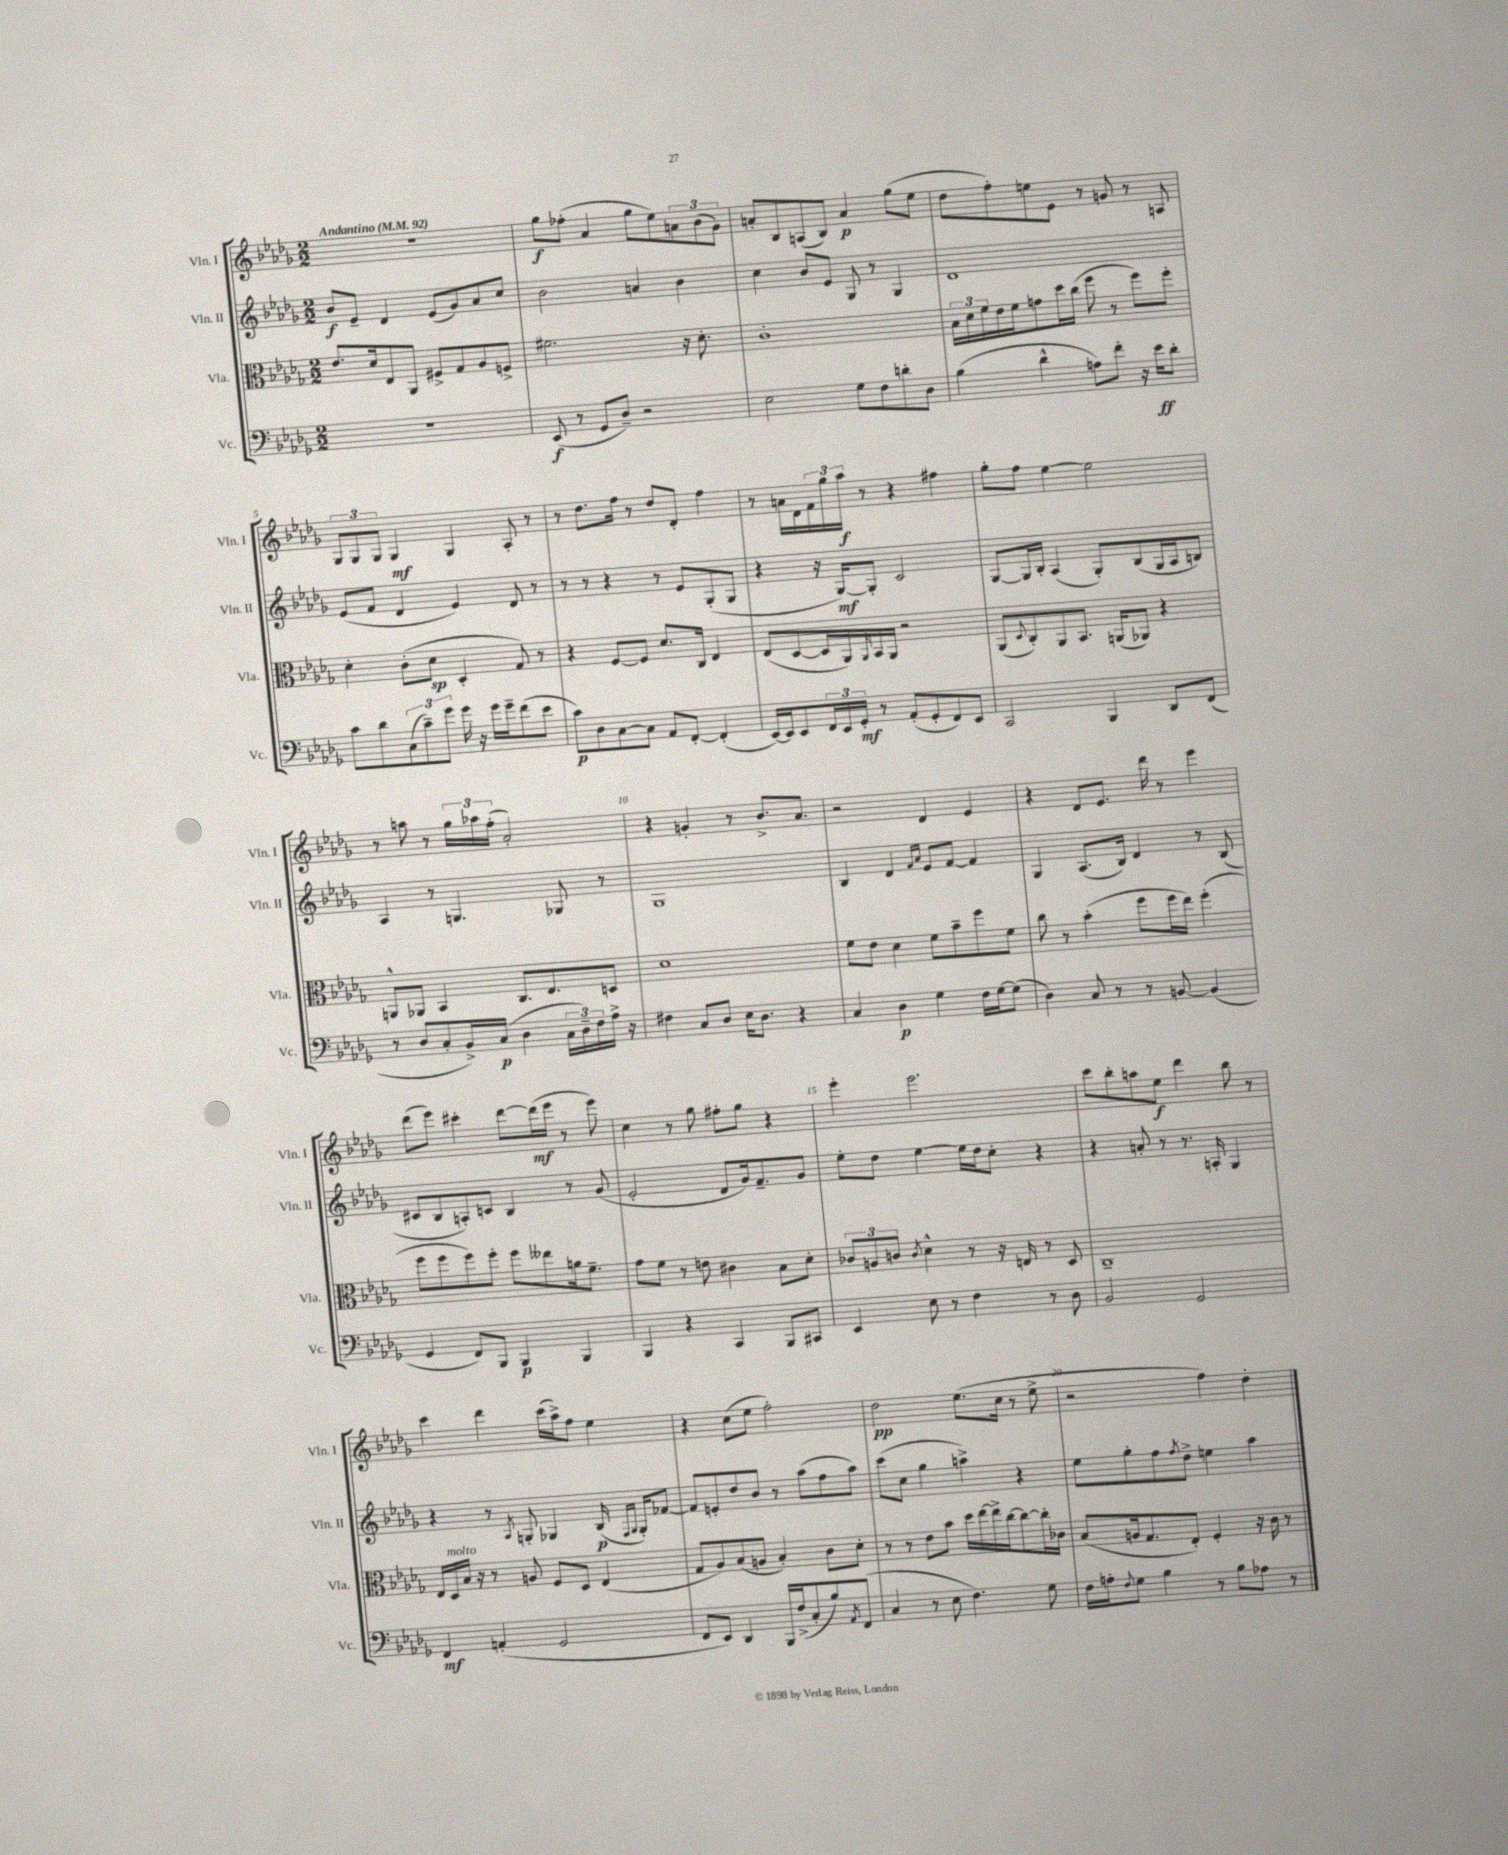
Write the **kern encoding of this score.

**kern	**kern	**kern	**kern
*staff4	*staff3	*staff2	*staff1
*clefF4	*clefC3	*clefG2	*clefG2
*k[b-e-a-d-g-]	*k[b-e-a-d-g-]	*k[b-e-a-d-g-]	*k[b-e-a-d-g-]
*M2/2	*M2/2	*M2/2	*M2/2
*MM92	*MM92	*MM92	*MM92
1r	8.e-/L	8b-/L	1r
.	.	8e-~/J	.
.	16d-/k	.	.
.	8E-/	4d-/	.
.	8AA-/J	.	.
.	8F#^/L	(8e-/L	.
.	8G-/	8g-/)	.
.	8A-/	8a-/	.
.	8F^/J	8cc/J	.
=	=	=	=
(8EE-/	2.f#\	2b-\	8gg-\L
8r	.	.	(8ff-'\J
8GG-/L	.	.	4a-/
8D-~/J)	.	.	.
2r	.	4a/	8gg-\L
.	.	.	8ee-\)
.	16r	4b-\	12a\
.	8.d-'\	.	.
.	.	.	(12b-\
.	.	.	12g-\J)
=	=	=	=
2E-\	1c'	4cc\	8a'/L
.	.	.	8B-/
.	.	8b-/L	(8A/
.	.	8e-/J	8B-/J)
8G-\L	.	8G-/	4a/
8F\	.	8r	.
8d'\	.	4G-/	(8gg-\L
8D-\J	.	.	8ee-\J
=	=	=	=
(4B-\	24B-\LL	1d-	8dd-\L
.	24d-\	.	.
.	24f\	.	.
.	16e-\	.	8ff'\)
.	16f\J	.	.
4d-^^\	8g\	.	8ee\
.	16dd-\L	.	8e-\J
.	(16cc\JJ	.	.
8A\L)	8ff\	.	8r
8f'\J	8r	.	8g/
16r	8ff\L)	.	8r
16e-\LK	.	.	.
8d-'\J	8ff'\J	.	8A/
=	=	=	=
8c\L	4d-'\	(8e-/L	12G-/L
.	.	.	12G-/
8d-\	.	8f/J	.
.	.	.	12G-/J
(12C\	(8c'\L	4d-/	4G-/
12c~\)	.	.	.
.	8d-\J	.	.
12g-\J	.	.	.
16g-\	4D-'/	4e-/)	4G-/
16r	.	.	.
16g-\LL	.	.	.
16g-~\J	.	.	.
(8f\	8G-/)	8d-/	8A-'/
8e-\J	8r	8r	8r
=	=	=	=
8c\L)	4r	8r	8r
8D-\	.	8r	8.dd-\L
[8C\	[8F/L	4r	.
.	.	.	16ff\Jk
8C\]J	8F/]J	.	8r
8AA-/L	8.d-/L	8r	8dd-/L
[8FF'/J	.	8e-/L	8d-'/J
.	16C/Jk	.	.
(4FF'/]	4E-/	(8G-'/	4ff\
.	.	8G-/J	.
=	=	=	=
[16EE-/LL)	(8E-/L	4r	8r
16EE-/]J	.	.	.
8EE-/	[8D-/	.	16a\LL
.	.	.	16d-\
24FF/L	16D-/]L	16r	24f\
24EE-/	.	.	24gg-\
.	16AA-/)	[16G-/LK)	.
24GG-'/JJ	.	.	24aa-\JJ
.	16qqAA-/	.	.
8r	16BB-/	8G-'/]J	8r
.	16AA-/JJ	.	.
(8AA-'/L	2r	2c/	4r
8GG-'/	.	.	.
8FF/)	.	.	4ff#\
8EE-/J	.	.	.
=	=	=	=
2CC/	(8AA-/L	[8G-/L	8gg-'\L
.	8qqD-/	.	.
.	8C'/)	16G-/]L	8ff\J
.	.	16B-'/JJ	.
.	8AA-/	(4A-/	[4ee-\
.	8.BB-/J	.	.
4BBB-/	.	8G-'/L)	2ee-\]
.	(16AA/LK	.	.
.	8AA-/J)	(8B-/	.
8DD-/L	4r	16G-/L	.
.	.	16A-/J	.
(8FF/J	.	8B/J)	.
=	=	=	=
8r	8AA^^/L	4A-/	8r
8D-/L	8AA-/J	.	8aa\
8C'/	4BB-/	8r	8r
16BB-^/L)	.	4.G/	24gg-\LL
.	.	.	24aa-\
(16C/JJ	.	.	.
.	.	.	(24ff'\JJ
4D-\	8.C/L	.	2a-'/)
.	8.E-/	.	.
24C\LL	.	8G-/	.
24D-~\)	.	.	.
24F\	.	.	.
16A-^\JJ	8D/J	8r	.
16r	.	.	.
=	=	=	=
4F#\	1d-	1G-	4r
8C/L	.	.	4g'/
8D-/J	.	.	.
16E-\LK	.	.	8r
8.D-\J	.	.	.
.	.	.	8.b-^/L
4r	.	.	.
.	.	.	8.a-/J
=	=	=	=
4C/	8f\L	4B-/	2r
.	8e-\J	.	.
4D-\	4d-\	4d-/	.
.	.	16qqf/LL	.
.	.	16qqa-/JJ	.
4G-\	8f\L	8e-/L	4d-/
.	8b-~\	[8f/J	.
16F\LL	8ff\	4f/]	4e-/
[16G-\J	.	.	.
(8G-\]J	8f\J	.	.
=	=	=	=
4D-\)	8cc\	4G-/	4r
.	8r	.	.
8C/	(4b-'\	(8.A-/L	8d-/L
8r	.	.	8.e-/J
.	.	16B-/Jk)	.
8r	8ff\L	4d-/	.
.	.	.	16ddd-\
[8BB/	16ff\L	.	8r
.	16ee-\JJ)	.	.
(4BB/]	(4ff'\	8r	4eee-\
.	.	(8B-/	.
=	=	=	=
4GG-/	8ff\L	8c#/L	(8ddd-\L
.	8ff\	8B-/	8eee-\J)
8FF/L)	8ff\)	8A'/)	4ccc#'\
8BBB-/J	8ff'\J	8c/J	.
4BBB-/	8ff\L	4B-/	[8ddd-\L
.	8ee--\	.	(16ddd-\]L
.	.	.	16eee-\JJ
4BBB-/	16a\k	8r	8r
.	8.f~\J	.	.
.	.	(8g-/	8eee-\)
=	=	=	=
4BBB-/	8g-\L	2e-'/	4cc\
.	8f\J	.	.
4r	8r	.	8r
.	8e\	.	8gg-\
4CC/	4c#\	8d-/L	8ff#'\L
.	.	16g-/k)	8gg-\J
.	.	8.f~/	.
8BBB-/L	8B-\L	.	4r
8CC#/J	8d-'\J	8g-/J	.
=	=	=	=
4EE-/	12c-/L	8ee-'\L	4eee-'\
.	12A/	.	.
.	.	8dd-\J	.
.	12c/J	.	.
.	8qc/	.	.
8E-\	4d-^^\	[4ee-\	2.eee-\
8r	.	.	.
4F\	8r	16ee-\]LL	.
.	.	16dd-\J	.
.	16r	8cc'\J	.
.	16E/	.	.
8r	8r	4r	.
8D-\	8D-/	.	.
=	=	=	=
2BB-/	1C~	4r	8ccc\L
.	.	.	8bb-'\
.	.	8a'/	8aa\
.	.	8r	8ee-\J
2GG-/	.	8.r	4ddd-\
.	.	16A'/	.
.	.	4G-/	8bb-\
.	.	.	8r
=	=	=	=
4FF/	16E-/LL	4r	4ccc\
.	16D-/	.	.
.	16B-/JJ	.	.
.	16r	.	.
(4AA'/	8r	8r	4ddd-\
.	.	8qA-/	.
.	8A/	8G'/	.
2GG-/	8F/L	4G-/	(16ccc\LL
.	.	.	16aa-^\J)
.	8D-/J	.	8ff\J
.	(4E-/	(16B-/	4ee-\
.	.	16qqF/LL	.
.	.	16qqG-/JJ	.
.	.	16G-'/LK)	.
.	.	[8f-/J	.
=	=	=	=
8FF/L	8G-/L	8f-/]L	4r
8EE-/J)	8A-/)	8e'/	.
4DD-/	(8B-/	8dd-/	(8cc\L
.	8A/J	8b-/J	8ee-\J
16BBB-/LL	4B-'/)	8r	2ff'\)
(16F^/J	.	.	.
8C'/	.	(8aa-\L	.
8B-/)	8c\L	8ff\	.
8qAA-/	.	.	.
(8FF/J	8d-'\J	8aa-\J)	.
=	=	=	=
4C/	8r	(8ccc\L	2dd-\
.	8r	8cc\J	.
8r	8e-\L	4gg-\	.
8E-\	8b-\J	.	.
4.F\)	16dd-\LL	4aa^\)	(8.ee-\L
.	[16ee-\	.	.
.	16ee-^\]	.	.
.	[16cc\J	.	16cc\Jk
.	8cc\_	4r	8r
8G-\	16cc'\]L	.	8ee-^\
.	16c-\JJ	.	.
=	=	=	=
16F\LL	(8B-/L	8ee-\L	2r
16A'\J	.	.	.
8qqF/	.	.	.
8G-\J	16A/k	8gg-'\	.
.	8.G-/	.	.
4B-\	.	8ff\	.
.	.	8qff/	.
.	8E-'/J)	8dd-^\J	.
8r	4F'/	4ee\	4ff\)
8B-\L	.	.	.
8A-\J	16r	4aa-\	4dd-'\
.	16c\	.	.
8r	8r	.	.
==	==	==	==
*-	*-	*-	*-
